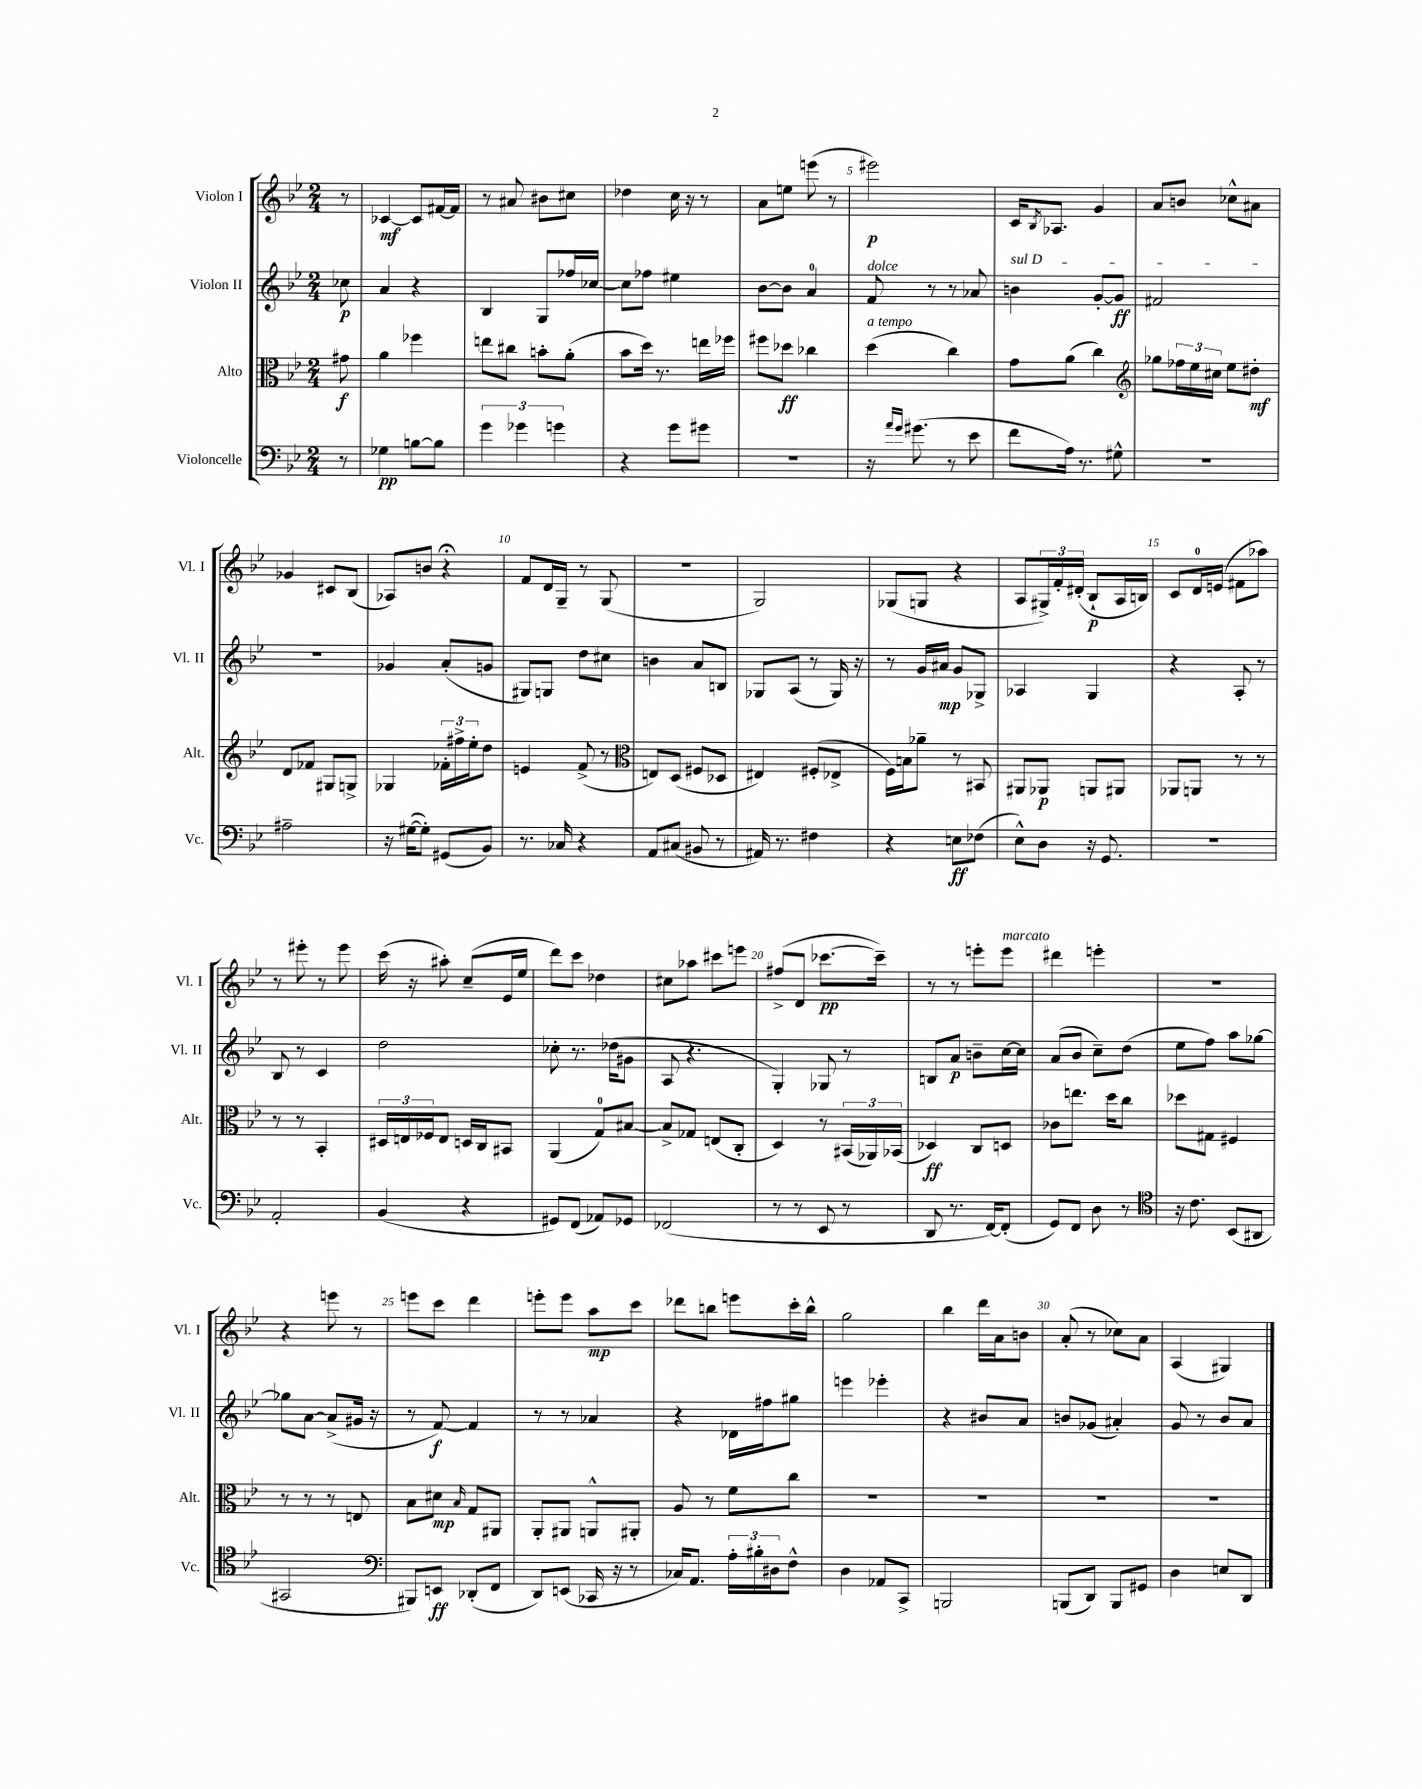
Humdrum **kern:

**kern	**dynam	**kern	**dynam	**kern	**dynam	**kern	**dynam
*part4	*part4	*part3	*part3	*part2	*part2	*part1	*part1
*staff4	*staff4	*staff3	*staff3	*staff2	*staff2	*staff1	*staff1
*I"Violoncelle	*	*I"Alto	*	*I"Violon II	*	*I"Violon I	*
*I'Vc.	*	*I'Alt.	*	*I'Vl. II	*	*I'Vl. I	*
*clefF4	*	*clefC3	*	*clefG2	*	*clefG2	*
*k[b-e-]	*	*k[b-e-]	*	*k[b-e-]	*	*k[b-e-]	*
*M2/4	*	*M2/4	*	*M2/4	*	*M2/4	*
=	=	=	=	=	=	=	=
8r	.	8g#X\	f	8cc-X\	p	8r	.
=1	=1	=1	=1	=1	=1	=1	=1
4G-X\	pp	4a\	.	4a/	.	[4c-X/	mf
[8Bn\L	.	4ff-X\	.	4r	.	8c-/L]	.
8B\J]	.	.	.	.	.	[16f#X/L	.
.	.	.	.	.	.	16f#/JJ]	.
=2	=2	=2	=2	=2	=2	=2	=2
6g\	.	8een\L	.	4B-/	.	8r	.
.	.	8cc#X\J	.	.	.	8a#X/	.
6g-X\	.	.	.	.	.	.	.
.	.	8bn'\L	.	8G/L	.	8b#X\L	.
6gn\	.	.	.	.	.	.	.
.	.	(8a'\J	.	16ff-X/L	.	8cc#X\J	.
.	.	.	.	[16cc-X/JJ	.	.	.
=3	=3	=3	=3	=3	=3	=3	=3
4r	.	8b-\L	.	8cc-\L]	.	4dd-X\	.
.	.	16dd\Jk)	.	8ff-X\J	.	.	.
.	.	8.r	.	.	.	.	.
8g\L	.	.	.	4ee#X\	.	16cc\	.
.	.	.	.	.	.	16r	.
8g#X\J	.	16een\LL	.	.	.	8r	.
.	.	16ff-X\JJ	.	.	.	.	.
=4	=4	=4	=4	=4	=4	=4	=4
2r	.	8ff#X\L	.	[8b-\L	.	8a\L	.
.	.	8dd-X\J	ff	8b-\J]	.	8een\J	.
.	.	4cc-X\	.	4a/	.	(8eeen\	.
.	.	.	.	.	.	8r	.
=5	=5	=5	=5	=5	=5	=5	=5
!	!	!	!	!LO:TX:a:i:t=dolce	!	!	!
!	!	!LO:TX:a:i:t=a tempo	!	!	!	!	!
16r	.	(4dd\	.	8f/	.	2eee#X\)	p
16qqa/LL	.	.	.	.	.	.	.
16qqg/JJ	.	.	.	.	.	.	.
(8.g#X\	.	.	.	.	.	.	.
.	.	.	.	8r	.	.	.
8r	.	4cc\)	.	8r	.	.	.
8e-\	.	.	.	8a-X/	.	.	.
=6	=6	=6	=6	=6	=6	=6	=6
!	!	!	!	!LO:TX:a:i:t=sul D	!	!	!
8f\L	.	8g\L	.	4bn\	.	16c/KL	.
.	.	.	.	.	.	8qB-/	.
.	.	.	.	.	.	8.A-X/J	.
16A\Jk)	.	(8a\J	.	.	.	.	.
8.r	.	.	.	.	.	.	.
.	.	4cc\)	.	[8g'/L	.	4g/	.
8G#X^^\	.	.	.	8g/J]	ff	.	.
=7	=7	=7	=7	=7	=7	=7	=7
*	*	*clefG2	*	*	*	*	*
2r	.	8gg-X\L	.	2f#X/	.	8a/L	.
.	.	24ff-X\L	.	.	.	8bn/J	.
.	.	24ee-\	.	.	.	.	.
.	.	24cc#X\JJ	.	.	.	.	.
.	.	8ee-\L	.	.	.	8cc-X^^\L	.
.	.	8dd#X'\J	mf	.	.	8a#X\J	.
!!LO:LB:g=z
=8	=8	=8	=8	=8	=8	=8	=8
2A#X~\	.	8d/L	.	2r	.	4g-X/	.
.	.	8f-X/J	.	.	.	.	.
.	.	8G#X/L	.	.	.	8c#X/L	.
.	.	8Gn^/J	.	.	.	(8B-/J	.
=9	=9	=9	=9	=9	=9	=9	=9
16r	.	4G-X/	.	4g-X/	.	8A-X/L)	.
([16G#X\KL	.	.	.	.	.	.	.
8G#'\J])	.	.	.	.	.	8bn/J	.
(8GG#X/L	.	24f-X'\LL	.	(8a'/L	.	4r;<	.
.	.	24ff#X^\	.	.	.	.	.
.	.	24ee-'\J	.	.	.	.	.
8BB-/J)	.	8dd\J	.	8gn/J	.	.	.
=10	=10	=10	=10	=10	=10	=10	=10
8.r	.	4en/	.	8G#X/L)	.	8f/L	.
.	.	.	.	8Gn/J	.	16d/L	.
16C-X/	.	.	.	.	.	16G~/JJ	.
4r	.	(8f^/	.	8dd\L	.	8r	.
.	.	8r	.	8cc#X\J	.	(8G/	.
=11	=11	=11	=11	=11	=11	=11	=11
*	*	*clefC3	*	*	*	*	*
8AA/L	.	8En/L)	.	4bn\	.	2r	.
(8C#X/J	.	(8D/J	.	.	.	.	.
8BB#X/	.	8F#X/L	.	8a/L	.	.	.
8r	.	8D-X/J	.	8Bn/J	.	.	.
=12	=12	=12	=12	=12	=12	=12	=12
16AA#X/)	.	4E#X/)	.	8G-X/L	.	2G/)	.
8.r	.	.	.	.	.	.	.
.	.	.	.	(8A/J	.	.	.
4F#X\	.	(8F#X'/L	.	8r	.	.	.
.	.	8E-X^/J	.	16G-/)	.	.	.
.	.	.	.	16r	.	.	.
=13	=13	=13	=13	=13	=13	=13	=13
4r	.	16F\LL)	.	8r	.	(8G-X/L	.
.	.	16Bn\J	.	.	.	.	.
.	.	8a-X~\J	.	16g/LL	.	8Gn/J	.
.	.	.	.	16a#X/JJ	mp	.	.
8En\L	ff	8r	.	8g/L	.	4r	.
(8F-X\J	.	8BB#X/	.	8G-X^/J	.	.	.
=14	=14	=14	=14	=14	=14	=14	=14
8E-^^\L)	.	8AA#X/L	.	4A-X/	.	8A/L	.
8D\J	.	8AA-X/J	p	.	.	24G#X^/L)	.
.	.	.	.	.	.	24f'/	.
.	.	.	.	.	.	(24d#X'/JJ	.
16r	.	8AAn/L	.	4G/	.	8B-`/L	p
8.GG/	.	.	.	.	.	.	.
.	.	8AA#X/J	.	.	.	16A/L	.
.	.	.	.	.	.	16Bn/JJ)	.
=15	=15	=15	=15	=15	=15	=15	=15
2r	.	8AA-X/L	.	4r	.	8c/L	.
.	.	8AAn/J	.	.	.	16d/L	.
.	.	.	.	.	.	(16en/JJ	.
.	.	8r	.	8A'/	.	8f#X\L	.
.	.	8r	.	8r	.	8aa-X\J)	.
!!LO:LB:g=z
=16	=16	=16	=16	=16	=16	=16	=16
2AA'/	.	8r	.	8B-/	.	8r	.
.	.	8r	.	8r	.	8eee#X'\	.
.	.	4BB-'/	.	4c/	.	8r	.
.	.	.	.	.	.	8eee#\	.
=17	=17	=17	=17	=17	=17	=17	=17
(4BB-/	.	24D#X/LL	.	2dd\	.	(16ccc\	.
.	.	24En/	.	.	.	.	.
.	.	.	.	.	.	16r	.
.	.	24F-X/J	.	.	.	.	.
.	.	8E/J	.	.	.	8aa#X'\)	.
4r	.	16Dn/LL	.	.	.	(8cc~/L	.
.	.	16C/J	.	.	.	.	.
.	.	8BB#X/J	.	.	.	16e-/L	.
.	.	.	.	.	.	16ee-/JJ	.
=18	=18	=18	=18	=18	=18	=18	=18
8GG#X/L)	.	(4AA/	.	8cc-X'\	.	8ddd\L)	.
(8FF/J	.	.	.	8.r	.	8ccc\J	.
8AA-X/L)	.	8G/L)	.	.	.	4dd-X\	.
.	.	.	.	(16dd-X\KL	.	.	.
8GG-X/J	.	[8B#X/J	.	8g#X\J	.	.	.
=19	=19	=19	=19	=19	=19	=19	=19
(2FF-X/	.	8B#^/L]	.	8A/	.	8cc#X\L	.
.	.	8G-X/J	.	4.r	.	8aa-X\J	.
.	.	(8En/L	.	.	.	8ccc#X\L	.
.	.	8C'/J	.	.	.	8eeen\J	.
=20	=20	=20	=20	=20	=20	=20	=20
8r	.	4D/)	.	4G'/)	.	(8ff#X^/L	.
8r	.	.	.	.	.	8d/J	.
8EE-/	.	8r	.	8G-X/	.	[8.ccc-X\L	pp
8r	.	(24BB#X/LL	.	8r	.	.	.
.	.	24AA-X/)	.	.	.	.	.
.	.	.	.	.	.	16ccc-~\Jk])	.
.	.	(24BB-X/JJ	.	.	.	.	.
=21	=21	=21	=21	=21	=21	=21	=21
8DD/	.	4D-X/)	ff	8Bn/L	.	8r	.
8.r	.	.	.	8a/J	p	8r	.
.	.	8C/L	.	8bn~\L	.	8eeen'\L	.
[16FF/KL)	.	.	.	.	.	.	.
!	!	!	!	!	!	!LO:TX:a:i:t=marcato	!
(8FF'/J]	.	8Dn/J	.	[16cc\L	.	8eee\J	.
.	.	.	.	16cc\JJ]	.	.	.
=22	=22	=22	=22	=22	=22	=22	=22
8GG/L)	.	8c-X\L	.	(8a/L	.	4ddd#X\	.
8FF/J	.	8.een\J	.	8b-/J	.	.	.
8D\	.	.	.	8cc~\L)	.	4eeen'\	.
.	.	16dd\KL	.	.	.	.	.
8r	.	8cc\J	.	(8dd\J	.	.	.
=23	=23	=23	=23	=23	=23	=23	=23
*clefC4	*	*	*	*	*	*	*
16r	.	8dd-X\L	.	8ee-\L	.	2r	.
8.c\	.	.	.	.	.	.	.
.	.	8G#X\J	.	8ff\J)	.	.	.
(8BB-/L	.	4F#X/	.	8aa\L	.	.	.
8AA#X/J	.	.	.	[8gg-X\J	.	.	.
!!LO:LB:g=z
=24	=24	=24	=24	=24	=24	=24	=24
2GG#X/	.	8r	.	8gg-X\L]	.	4r	.
.	.	8r	.	[8a\J	.	.	.
.	.	8r	.	(8a^/L]	.	8eeen\	.
.	.	8En/	.	16g#X/Jk	.	8r	.
.	.	.	.	16r	.	.	.
=25	=25	=25	=25	=25	=25	=25	=25
*clefF4	*	*	*	*	*	*	*
8BBB#X/L)	.	8B-\L	.	8r	.	8eeen\L	.
8EEn/J	ff	8d#X\J	mp	[8f/)	f	8ccc\J	.
.	.	16qqB-/	.	.	.	.	.
(8DD-X'/L	.	8G/L	.	4f/]	.	4ddd\	.
8FF/J	.	8AA#X/J	.	.	.	.	.
=26	=26	=26	=26	=26	=26	=26	=26
8DD/L)	.	8AA'/L	.	8r	.	8eeen'\L	.
(8EEn/J	.	8AA#X/J	.	8r	.	8eee\J	.
16CC-X/	.	8AAn^^/L	.	4a-X/	.	8aa\L	mp
16r	.	.	.	.	.	.	.
8r	.	8AA#X'/J	.	.	.	8ccc\J	.
=27	=27	=27	=27	=27	=27	=27	=27
16C-X/KL)	.	8A/	.	4r	.	8ddd-X\L	.
8.AA/J	.	.	.	.	.	.	.
.	.	8r	.	.	.	8bbn\J	.
24A'\LL	.	8f\L	.	16d-X\LL	.	8eeen\L	.
24B#X'\	.	.	.	.	.	.	.
.	.	.	.	16ff#X\J	.	.	.
24D#X\J	.	.	.	.	.	.	.
8F^^\J	.	8cc\J	.	8gg#X\J	.	16ccc'\L	.
.	.	.	.	.	.	16bb^^\JJ	.
=28	=28	=28	=28	=28	=28	=28	=28
4D\	.	2r	.	4eeen\	.	2gg\	.
8AA-X/L	.	.	.	4eee-X'\	.	.	.
8CC^/J	.	.	.	.	.	.	.
=29	=29	=29	=29	=29	=29	=29	=29
2BBBn/	.	2r	.	4r	.	4bb-\	.
.	.	.	.	8b#X/L	.	16ddd\LL	.
.	.	.	.	.	.	16a\J	.
.	.	.	.	8a/J	.	8bn\J	.
=30	=30	=30	=30	=30	=30	=30	=30
(8BBBn/L	.	2r	.	8bn/L	.	(8a'/	.
8DD/J)	.	.	.	(8g-X/J	.	8r	.
8BBB/L	.	.	.	4a#X'/)	.	8cc-X\L)	.
8GG#X/J	.	.	.	.	.	8a\J	.
=31	=31	=31	=31	=31	=31	=31	=31
4D\	.	2r	.	8g/	.	(4A/	.
.	.	.	.	8r	.	.	.
8En/L	.	.	.	8b-/L	.	4G#X/)	.
8DD/J	.	.	.	8a/J	.	.	.
==	==	==	==	==	==	==	==
*-	*-	*-	*-	*-	*-	*-	*-
